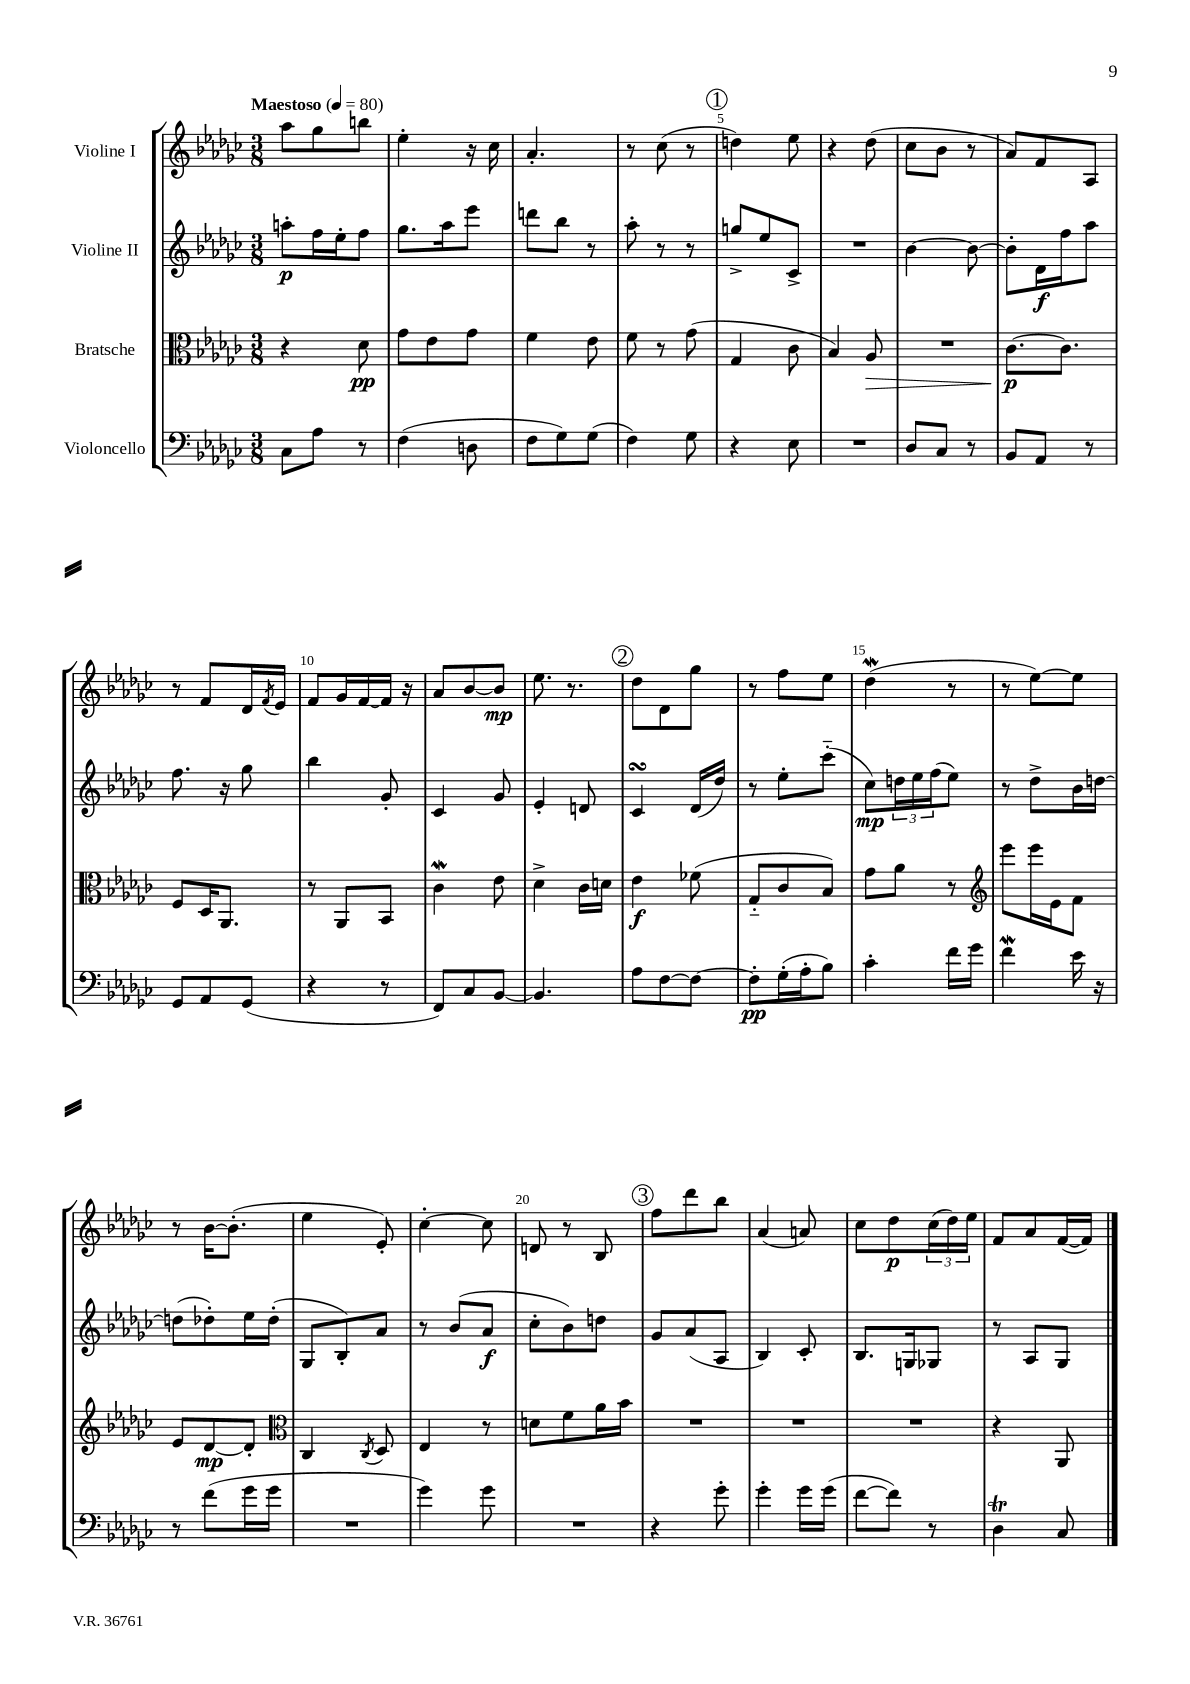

**kern	**dynam	**kern	**dynam	**kern	**dynam	**kern	**dynam
*part4	*part4	*part3	*part3	*part2	*part2	*part1	*part1
*staff4	*staff4	*staff3	*staff3	*staff2	*staff2	*staff1	*staff1
*I"Violoncello	*	*I"Bratsche	*	*I"Violine II	*	*I"Violine I	*
*clefF4	*	*clefC3	*	*clefG2	*	*clefG2	*
*k[b-e-a-d-g-c-]	*	*k[b-e-a-d-g-c-]	*	*k[b-e-a-d-g-c-]	*	*k[b-e-a-d-g-c-]	*
*M3/8	*	*M3/8	*	*M3/8	*	*M3/8	*
*MM80	*	*MM80	*	*MM80	*	*MM80	*
=1	=1	=1	=1	=1	=1	=1	=1
!	!	!	!	!	!	!LO:TX:a:B:t=Maestoso	!
8C-\L	.	4r	.	8aan'\L	p	8aa-\L	.
8A-\J	.	.	.	16ff\L	.	8gg-\	.
.	.	.	.	16ee-'\J	.	.	.
8r	.	8d-\	pp	8ff\J	.	8bbn\J	.
=2	=2	=2	=2	=2	=2	=2	=2
(4F\	.	8g-\L	.	8.gg-\L	.	4ee-'\	.
.	.	8e-\	.	.	.	.	.
.	.	.	.	16aa-\k	.	.	.
8Dn\	.	8g-\J	.	8eee-\J	.	16r	.
.	.	.	.	.	.	16cc-\	.
=3	=3	=3	=3	=3	=3	=3	=3
8F\L	.	4f\	.	8dddn\L	.	4.a-'/	.
8G-\)	.	.	.	8bb-\J	.	.	.
(8G-\J	.	8e-\	.	8r	.	.	.
=4	=4	=4	=4	=4	=4	=4	=4
4F\)	.	8f\	.	8aa-'\	.	8r	.
.	.	8r	.	8r	.	(8cc-\	.
8G-\	.	(8g-\	.	8r	.	8r	.
!!LO:REH:place=s1:t=1
=5	=5	=5	=5	=5	=5	=5	=5
4r	.	4G-/	.	8ggn^/L	.	4ddn\)	.
.	.	.	.	8ee-/	.	.	.
8E-\	.	8c-\	.	8c-^/J	.	8ee-\	.
=6	=6	=6	=6	=6	=6	=6	=6
4.r	.	4B-/)	.	4.r	.	4r	.
!	!	!	!LO:HP:b	!	!	!	!
.	.	8A-/	>	.	.	(8dd-\	.
=7	=7	=7	=7	=7	=7	=7	=7
8D-/L	.	4.r	.	[4b-\	.	8cc-\L	.
8C-/J	.	.	.	.	.	8b-\J	.
8r	.	.	.	8b-\_	.	8r	.
=8	=8	=8	=8	=8	=8	=8	=8
8BB-/L	.	[8.c-\L	p	8b-'\L]	.	8a-/L)	.
8AA-/J	.	.	.	16d-\L	f	8f/	.
.	.	8.c-\J]	]	16ff\J	.	.	.
8r	.	.	.	8aa-\J	.	8A-/J	.
!!LO:LB:g=z
=9	=9	=9	=9	=9	=9	=9	=9
8GG-/L	.	8F/L	.	8.ff\	.	8r	.
8AA-/	.	16D-/K	.	.	.	8f/L	.
.	.	8.AA-/J	.	16r	.	.	.
(8GG-/J	.	.	.	8gg-\	.	16d-/L	.
.	.	.	.	.	.	8qf/	.
.	.	.	.	.	.	16e-/JJ	.
=10	=10	=10	=10	=10	=10	=10	=10
4r	.	8r	.	4bb-\	.	8f/L	.
.	.	8AA-/L	.	.	.	16g-/L	.
.	.	.	.	.	.	[16f/	.
8r	.	8BB-/J	.	8g-'/	.	16f/JJ]	.
.	.	.	.	.	.	16r	.
=11	=11	=11	=11	=11	=11	=11	=11
8FF/L)	.	4c-w\	.	4c-/	.	8a-/L	.
8C-/	.	.	.	.	.	[8b-/	.
[8BB-/J	.	8e-\	.	8g-/	.	8b-/J]	mp
=12	=12	=12	=12	=12	=12	=12	=12
4.BB-/]	.	4d-^\	.	4e-'/	.	8.ee-\	.
.	.	.	.	.	.	8.r	.
.	.	16c-\LL	.	8dn/	.	.	.
.	.	16dn\JJ	.	.	.	.	.
!!LO:REH:place=s1:t=2
=13	=13	=13	=13	=13	=13	=13	=13
8A-\L	.	4e-\	f	4c-sSSs/	.	8dd-\L	.
[8F\	.	.	.	.	.	8d-\	.
8F\J_	.	(8f-X\	.	(16d-/LL	.	8gg-\J	.
.	.	.	.	16dd-/JJ)	.	.	.
=14	=14	=14	=14	=14	=14	=14	=14
8F'\L]	pp	8G-/L	.	8r	.	8r	.
(16G-'\L	.	8c-/	.	8ee-'\L	.	8ff\L	.
16A-'\J	.	.	.	.	.	.	.
8B-\J)	.	8B-/J)	.	(8ccc-\J	.	8ee-\J	.
=15	=15	=15	=15	=15	=15	=15	=15
4c-'\	.	8g-\L	.	8cc-\L)	mp	(4dd-W\	.
.	.	8a-\J	.	24ddn\L	.	.	.
.	.	.	.	24ee-\	.	.	.
.	.	.	.	(24ff\J	.	.	.
16f\LL	.	8r	.	8ee-\J)	.	8r	.
16g-\JJ	.	.	.	.	.	.	.
=16	=16	=16	=16	=16	=16	=16	=16
*	*	*clefG2	*	*	*	*	*
4fW\	.	8eee-\L	.	8r	.	8r	.
.	.	16eee-\L	.	8dd-^\L	.	[8ee-\L)	.
.	.	16e-\J	.	.	.	.	.
16e-\	.	8f\J	.	16b-\L	.	8ee-\J]	.
16r	.	.	.	[16ddn\JJ	.	.	.
!!LO:LB:g=z
=17	=17	=17	=17	=17	=17	=17	=17
8r	.	8e-/L	.	(8ddn\L]	.	8r	.
(8f\L	.	[8d-/	mp	8dd-X'\)	.	[16b-\KL	.
.	.	.	.	.	.	(8.b-'\J]	.
16g-\L	.	8d-'/J]	.	16ee-\L	.	.	.
16g-\JJ	.	.	.	(16dd-'\JJ	.	.	.
=18	=18	=18	=18	=18	=18	=18	=18
*	*	*clefC3	*	*	*	*	*
4.r	.	4C-/	.	8G-/L	.	4ee-\	.
.	.	.	.	8B-'/)	.	.	.
.	.	8qC-/	.	.	.	.	.
.	.	8D-/	.	8a-/J	.	8e-'/)	.
=19	=19	=19	=19	=19	=19	=19	=19
4g-\)	.	4E-/	.	8r	.	[4cc-'\	.
.	.	.	.	(8b-/L	.	.	.
8g-\	.	8r	.	8a-/J	f	8cc-\]	.
=20	=20	=20	=20	=20	=20	=20	=20
4.r	.	8dn\L	.	8cc-'\L	.	8dn/	.
.	.	8f\	.	8b-\)	.	8r	.
.	.	16a-\L	.	8ddn\J	.	8B-/	.
.	.	16b-\JJ	.	.	.	.	.
!!LO:REH:place=s1:t=3
=21	=21	=21	=21	=21	=21	=21	=21
4r	.	4.r	.	8g-/L	.	8ff\L	.
.	.	.	.	(8a-/	.	8ddd-\	.
8g-'\	.	.	.	8A-/J	.	8bb-\J	.
=22	=22	=22	=22	=22	=22	=22	=22
4g-'\	.	4.r	.	4B-/)	.	(4a-/	.
16g-\LL	.	.	.	8c-'/	.	8an/)	.
(16g-\JJ	.	.	.	.	.	.	.
=23	=23	=23	=23	=23	=23	=23	=23
[8f\L	.	4.r	.	8.B-/L	.	8cc-\L	.
8f\J])	.	.	.	.	.	8dd-\	p
.	.	.	.	16Gn/k	.	.	.
8r	.	.	.	8G-X/J	.	(24cc-\L	.
.	.	.	.	.	.	24dd-\)	.
.	.	.	.	.	.	24ee-\JJ	.
=24	=24	=24	=24	=24	=24	=24	=24
4D-T\	.	4r	.	8r	.	8f/L	.
.	.	.	.	8A-/L	.	8a-/	.
8C-/	.	8AA-/	.	8G-/J	.	([16f/L	.
.	.	.	.	.	.	16f/JJ])	.
==	==	==	==	==	==	==	==
*-	*-	*-	*-	*-	*-	*-	*-
